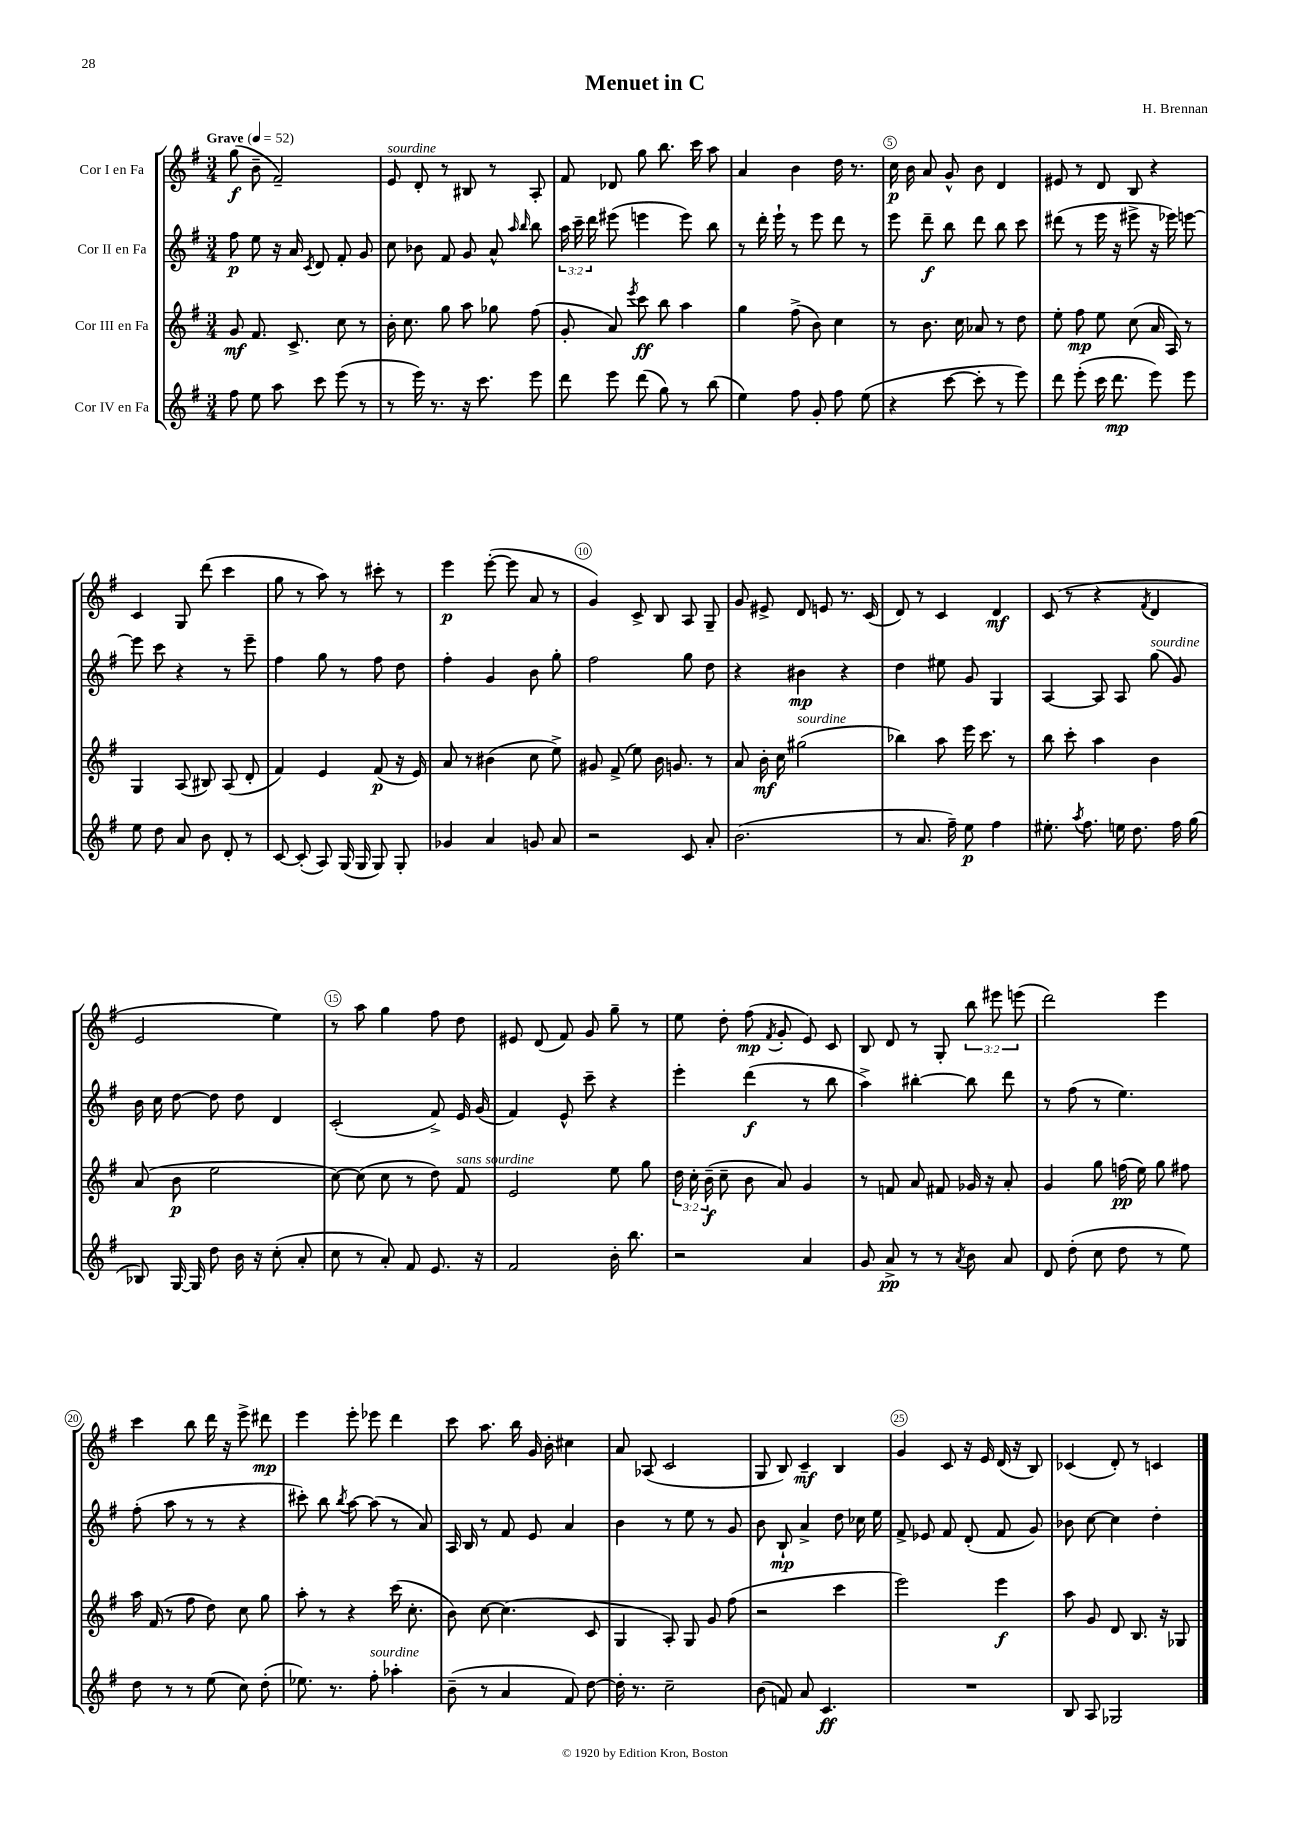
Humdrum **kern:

**kern	**kern	**kern	**kern
*staff4	*staff3	*staff2	*staff1
*clefG2	*clefG2	*clefG2	*clefG2
*k[f#]	*k[f#]	*k[f#]	*k[f#]
*M3/4	*M3/4	*M3/4	*M3/4
*MM52	*MM52	*MM52	*MM52
8ff#\	8g/	8ff#\	(8gg\
8ee\	8.f#/	8ee\	8b~\
8aa\	.	16r	2f#~/)
.	8.c^/	16a/	.
.	.	8qc/	.
8ccc\	.	8d/	.
(8eee\	8cc\	8f#'/	.
8r	8r	8g/	.
=	=	=	=
8r	16b'\	8cc\	8e/
.	8.cc\	.	.
16eee\)	.	8b-\	8d'/
8.r	.	.	.
.	8gg\	8f#/	8r
16r	8aa\	8g/	8B#/
8.ccc\	.	.	.
.	8gg-\	8a^^/	8r
.	.	16qqaa/	.
.	.	16qqbb/	.
8eee\	(8ff#\	8bb\	8A'/
=	=	=	=
8ddd\	8g'/	24aa\	8f#/
.	.	24ccc~\	.
.	.	24ddd\	.
8eee\	8a/)	(8eee#\	8d-/
.	8qeee/	.	.
(8ddd\	8ccc\	4eee\	8gg\
8gg\)	8bb\	.	8.bb\
8r	4aa\	8eee\)	.
.	.	.	16ccc\
(8bb\	.	8bb\	8aa\
=	=	=	=
4ee\)	4gg\	8r	4a/
.	.	16ddd'\	.
.	.	16eee`\	.
8ff#\	(8ff#^\	8r	4b\
8g'/	8b\)	8eee\	.
8ff#\	4cc\	8ddd\	16dd\
.	.	.	8.r
(8ee\	.	8r	.
=	=	=	=
4r	8r	8eee\	16cc\
.	.	.	16b\
.	8.b\	8ddd~\	8a/
[8ccc\	.	8bb\	8g^^/
.	16cc\	.	.
8ccc'\]	8a-/	8ddd\	8b\
8r	8r	8bb\	4d/
8eee\)	8dd\	8ccc\	.
=	=	=	=
8ddd\	8ee'\	(8ddd#\	8e#/
(8eee'\	8ff#\	8r	8r
16ccc\	8ee\	16eee\	8d/
8.ddd\	.	16r	.
.	(8cc\	8eee#^\	8B/
8eee\)	16a/	16r	4r
.	16A/)	16eee-\)	.
8eee\	8r	[8eee\	.
=	=	=	=
8ee\	4G/	8eee\]	4c/
8dd\	.	8ccc\	.
8a/	(8A/	4r	8G/
8b\	8B#/)	.	(8ddd\
8d'/	(8A/	8r	4ccc\
8r	8d'/	8eee~\	.
=	=	=	=
[8c/	4f#/)	4ff#\	8gg\
(8c'/]	.	.	8r
8A/)	4e/	8gg\	8aa\)
(16G/	.	8r	8r
16G/	.	.	.
8G/)	(8f#/	8ff#\	8ccc#'\
8G'/	16r	8dd\	8r
.	16e/)	.	.
=	=	=	=
4g-/	8a/	4ff#'\	4eee\
.	8r	.	.
4a/	(4b#\	4g/	([8eee'\
.	.	.	8eee\]
8g/	8cc\	8b\	8a/
8a/	8ee^\)	8gg'\	8r
=	=	=	=
2r	8g#/	2ff#\	4g/)
.	(8f#^/	.	.
.	8ee\)	.	8c^/
.	16b\	.	8B/
.	8.g/	.	.
8c/	.	8gg\	8A/
8a'/	8r	8dd\	8G~/
=	=	=	=
(2.b\	8a/	4r	8g/
.	16b'\	.	8e#^/
.	16cc\	.	.
.	(2gg#\	4b#\	8d/
.	.	.	8e/
.	.	4r	8.r
.	.	.	(16c/
=	=	=	=
8r	4bb-\)	4dd\	8d/)
8.a/	.	.	8r
.	8aa\	8ee#\	4c/
16ff#~\)	.	.	.
8ee\	16eee\	8g/	.
.	8.ccc\	.	.
4ff#\	.	4G/	4d/
.	8r	.	.
=	=	=	=
8.ee#'\	8bb\	[4A/	(8c/
.	8ccc'\	.	8r
8qaa/	.	.	.
8.ff#\	.	.	.
.	4aa\	8A/]	4r
16ee\	.	8A/	.
8.dd\	.	.	.
.	.	.	8qf#/
.	4b\	(8gg\	4d/
16ff#\	.	8g/)	.
(16gg\	.	.	.
=	=	=	=
8B-/)	(8a/	16b\	2e/
.	.	16cc\	.
[16G/	8b\	[8dd\	.
16G/]	.	.	.
8dd\	2ee\	8dd\]	.
16b\	.	8dd\	.
16r	.	.	.
(8cc'\	.	4d/	4ee\)
8a'/	.	.	.
=	=	=	=
8cc\	[8cc\)	(2c'/	8r
8r	(8cc\]	.	8aa\
8a'/)	8cc\	.	4gg\
8f#/	8r	.	.
8.e/	8dd\)	8f#^/)	8ff#\
.	8f#/	16e/	8dd\
16r	.	(16g/	.
=	=	=	=
2f#/	2e/	4f#/)	8e#/
.	.	.	(8d/
.	.	8e^^/	8f#/)
.	.	8ccc~\	8g/
16b'\	8ee\	4r	8gg~\
8.bb\	.	.	.
.	8gg\	.	8r
=	=	=	=
2r	24dd\	4eee'\	8ee\
.	24cc'\	.	.
.	(24b~\	.	.
.	8cc~\	.	8dd'\
.	8b\	(4ddd\	(8ff#\
.	.	.	8qf#/
.	8a/)	.	8g'/
4a/	4g/	8r	8e/)
.	.	8bb\	8c/
=	=	=	=
8g/	8r	4aa^\)	8B/
8a^/	8f/	.	8d/
8r	8a/	[4bb#'\	8r
8r	8f#/	.	8G'/
8qa/	.	.	.
8b\	16g-/	8bb#\]	12bb\
.	16r	.	.
.	.	.	12eee#\
8a/	8a'/	8ddd\	.
.	.	.	(12eee\
=	=	=	=
8d/	4g/	8r	2ddd\)
(8dd'\	.	(8ff#\	.
8cc\	8gg\	8r	.
8dd\	(16ff\	4.ee\)	.
.	16ee\)	.	.
8r	8gg\	.	4eee\
8ee\)	8ff#\	.	.
=	=	=	=
8dd\	16aa\	(8ff#'\	4ccc\
.	(16f#/	.	.
8r	8r	8aa\	.
8r	8ff#\	8r	8bb\
(8ee\	8dd\)	8r	16ddd\
.	.	.	16r
8cc\)	8cc\	4r	8eee^\
(8dd'\	8gg\	.	8ddd#\
=	=	=	=
8.ee-\)	8aa'\	8ccc#'\)	4eee\
.	8r	8bb\	.
8.r	.	.	.
.	.	8qbb/	.
.	4r	[8aa\	8eee'\
8ff#'\	.	(8aa\]	8eee-\
4aa-'\	(16ccc\	8r	4ddd\
.	8.cc'\	.	.
.	.	8a/)	.
=	=	=	=
(8b~\	8b\)	16A/	8ccc\
.	.	16B/	.
8r	[8cc\	8r	8.aa\
4a/	(4.cc\]	8f#/	.
.	.	.	16bb\
.	.	8e/	16g/
.	.	.	16b'\
8f#/)	.	4a/	4cc#\
[8dd\	8c/	.	.
=	=	=	=
16dd'\]	4G/	4b\	8a/
8.r	.	.	.
.	.	.	(8A-/
2cc~\	8A'/)	8r	2c/
.	8G/	8ee\	.
.	8g/	8r	.
.	(8ff#\	8g/	.
=	=	=	=
(8b\	2r	8b\	8G/
8f/)	.	8B`/	8B/)
8a/	.	4a^/	4c~/
4.c/	.	.	.
.	4ccc\	8dd\	4B/
.	.	16cc-\	.
.	.	16ee\	.
=	=	=	=
2.r	2eee\)	8f#^/	4g/
.	.	8e-/	.
.	.	8f#/	8c/
.	.	(8d'/	16r
.	.	.	16e/
.	4eee\	8f#/	(16d/
.	.	.	16r
.	.	8g/)	8B/)
=	=	=	=
8B/	8aa\	8b-\	(4c-/
8A/	8g/	[8cc\	.
2G-/	8d/	4cc\]	8d'/)
.	8.B/	.	8r
.	.	4dd'\	4c/
.	16r	.	.
.	8G-/	.	.
==	==	==	==
*-	*-	*-	*-
